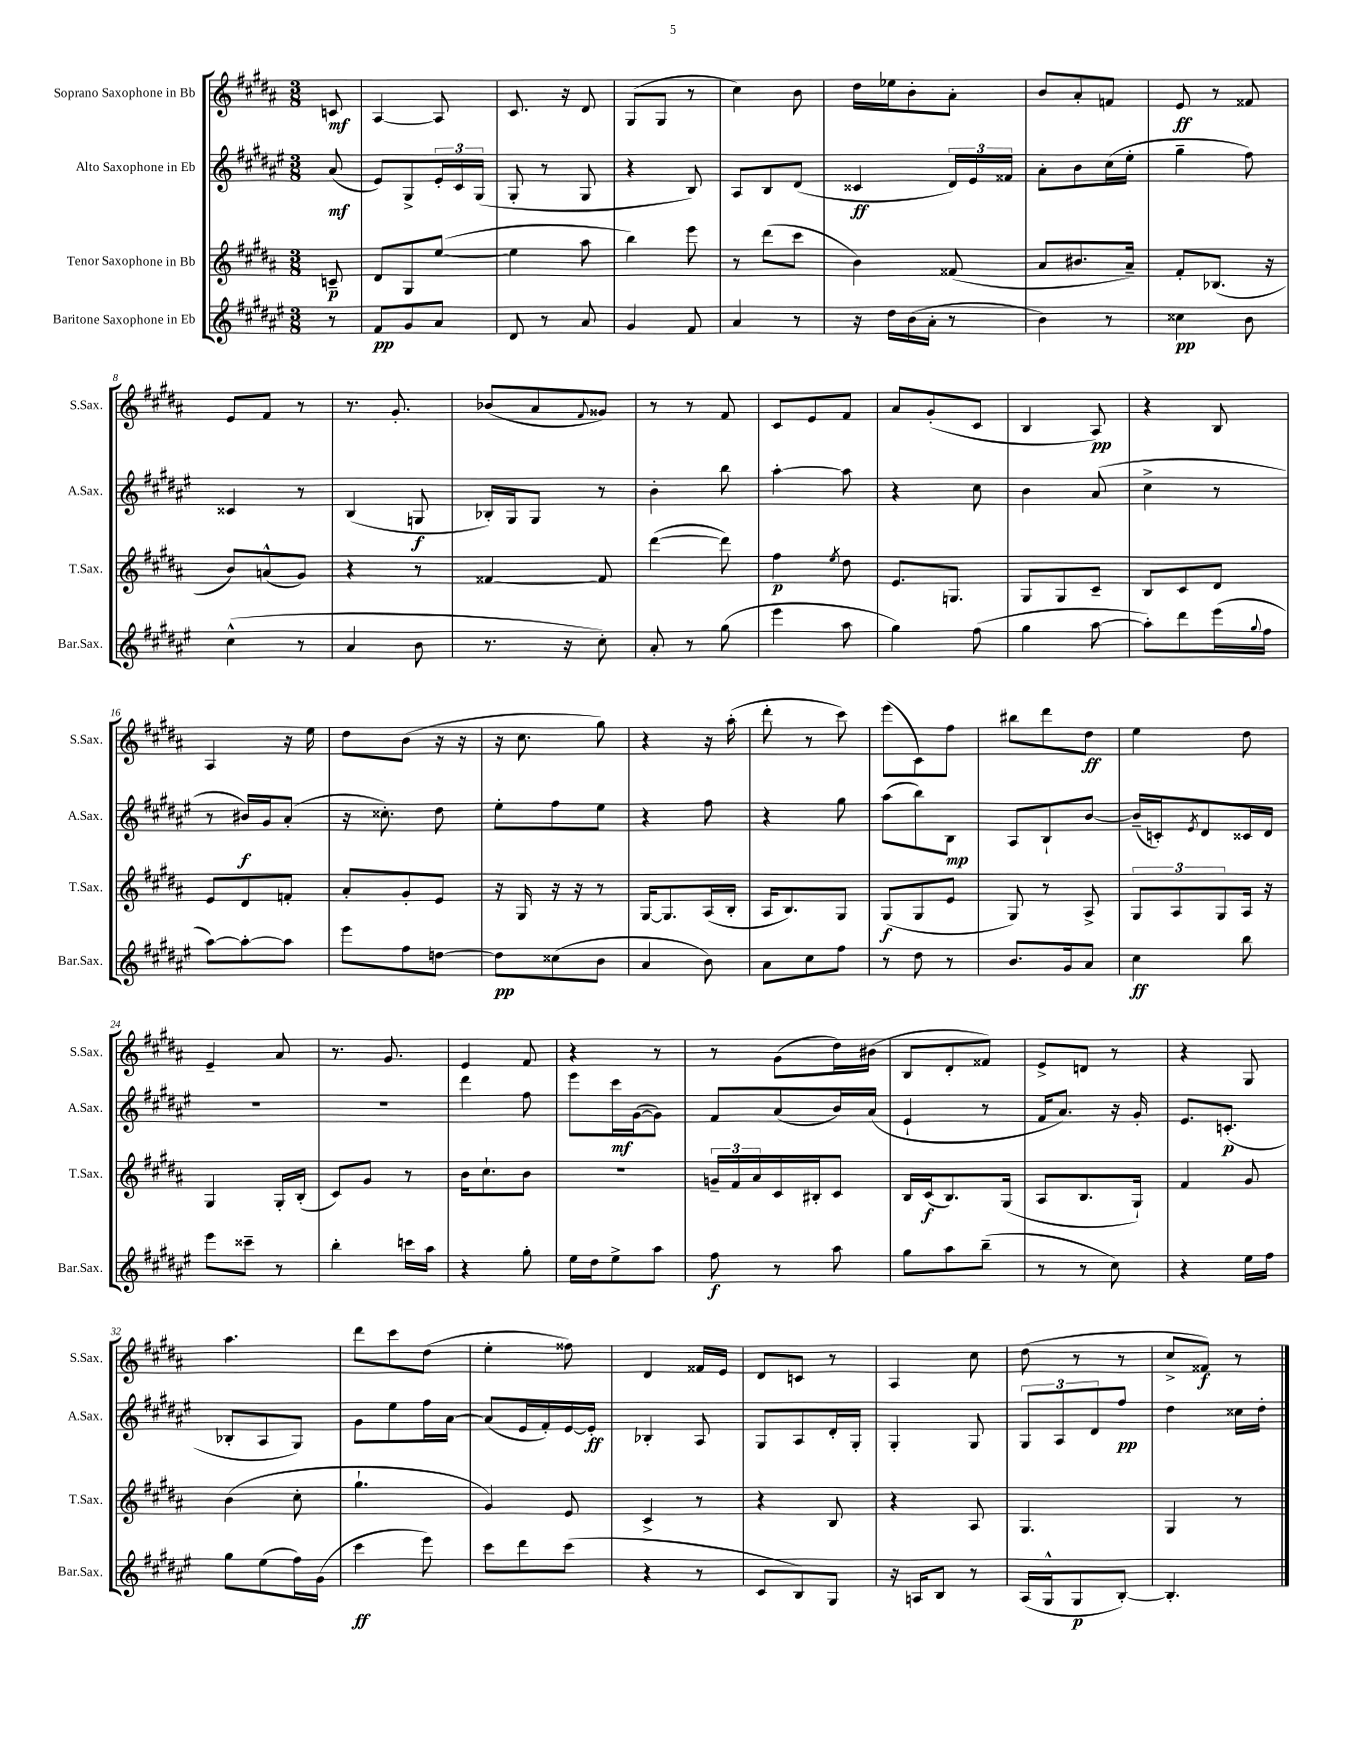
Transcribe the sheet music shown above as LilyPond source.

<<
\new StaffGroup <<
\new Staff = "s0" \with { instrumentName = "Soprano Saxophone in Bb" shortInstrumentName = "S.Sax." } {
    \clef treble \key b \major \numericTimeSignature \time 3/8 \partial 8
    c'8\mf |
    ais4~ ais8 |
    cis'8. r16 dis'8 |
    gis8( gis8 r8 |
    cis''4) b'8 |
    dis''16 ees''16 b'8-. ais'8-. |
    b'8 ais'8-. f'8 |
    e'8\ff r8 fisis'8 |
    e'8 fis'8 r8 |
    r8. gis'8.-. |
    bes'8( ais'8 \appoggiatura { fis'8 } gisis'8) |
    r8 r8 fis'8 |
    cis'8 e'8 fis'8 |
    ais'8 gis'8-.( cis'8 |
    b4 ais8\pp) |
    r4 b8 |
    ais4 r16 e''16 |
    dis''8 b'8( r16 r16 |
    r16 cis''8. gis''8) |
    r4 r16 ais''16-.( |
    dis'''8-. r8 cis'''8) |
    e'''8( cis'8) fis''8 |
    bis''8 dis'''8 dis''8\ff |
    e''4 dis''8 |
    e'4-- ais'8 |
    r8. gis'8. |
    e'4 fis'8 |
    r4 r8 |
    r8 gis'8( dis''16) bis'16( |
    b8 dis'8-. fisis'8) |
    e'8-> d'8 r8 |
    r4 gis8 |
    ais''4. |
    dis'''8 cis'''8 dis''8( |
    e''4-. fisis''8) |
    dis'4 fisis'16 e'16 |
    dis'8 c'8 r8 |
    ais4 cis''8 |
    dis''8( r8 r8 |
    cis''8-> fisis'8\f) r8 \bar "|." |
}
\new Staff = "s1" \with { instrumentName = "Alto Saxophone in Eb" shortInstrumentName = "A.Sax." } {
    \clef treble \key fis \major \numericTimeSignature \time 3/8 \partial 8
    ais'8\mf( |
    eis'8) gis8-> \tuplet 3/2 { eis'16-. cis'16 gis16( } |
    gis8-. r8 gis8 |
    r4 b8) |
    ais8 b8 dis'8( |
    cisis'4\ff \tuplet 3/2 { dis'16) eis'16 fisis'16 } |
    ais'8-. b'8 cis''16( eis''16-. |
    gis''4-- fis''8) |
    cisis'4 r8 |
    b4( g8\f |
    bes16-.) gis16 gis8 r8 |
    b'4-. b''8 |
    ais''4~-. ais''8 |
    r4 cis''8 |
    b'4 ais'8( |
    cis''4-> r8 |
    r8 bis'16\f) gis'16 ais'8-.( |
    r16 cisis''8.-.) dis''8 |
    eis''8-. fis''8 eis''8 |
    r4 fis''8 |
    r4 gis''8 |
    ais''8( b''8) b8\mp |
    ais8 b8-! b'8~ |
    b'16--( c'16-.) \acciaccatura { eis'8 } dis'8 cisis'16 dis'16 |
    R4. |
    R4. |
    dis'''4 fis''8 |
    eis'''8 cis'''16\mf gis'16~( gis'8) |
    fis'8 ais'8( b'16) ais'16( |
    eis'4-! r8 |
    fis'16 ais'8.) r16 gis'16-. |
    eis'8. c'8.-.\p( |
    bes8-. ais8 gis8) |
    gis'8 eis''8 fis''16 ais'16~ |
    ais'8( eis'16 fis'16-.) eis'16~ eis'16-.\ff |
    bes4-. ais8 |
    gis8 ais8 dis'16-. gis16-. |
    gis4-. gis8 |
    \tuplet 3/2 { gis8 ais8 dis'8 } fis''8\pp |
    dis''4 cisis''16 dis''16-. \bar "|." |
}
\new Staff = "s2" \with { instrumentName = "Tenor Saxophone in Bb" shortInstrumentName = "T.Sax." } {
    \clef treble \key b \major \numericTimeSignature \time 3/8 \partial 8
    c'8--\p |
    dis'8 gis8 e''8~( |
    e''4 ais''8 |
    b''4) e'''8 |
    r8 dis'''8( cis'''8 |
    b'4) fisis'8( |
    ais'8 bis'8. ais'16--) |
    fis'8-. bes8.( r16 |
    b'8) a'8-^( gis'8) |
    r4 r8 |
    fisis'4~ fisis'8 |
    dis'''4~( dis'''8) |
    fis''4\p \acciaccatura { e''8 } dis''8 |
    e'8. g8. |
    gis8 gis8 cis'8-- |
    b8 cis'8 dis'8 |
    e'8 dis'8 f'8-. |
    ais'8-. gis'8-. e'8 |
    r16 gis16 r16 r16 r8 |
    gis16~ gis8. ais16( b16-. |
    ais16 b8.) gis8 |
    gis8\f( gis8 e'8 |
    gis8) r8 ais8-> |
    \tuplet 3/2 { gis8 ais8 gis8 } ais16 r16 |
    gis4 gis16-. b16-.( |
    cis'8) gis'8 r8 |
    b'16 cis''8.-! b'8 |
    R4. |
    \tuplet 3/2 { g'16-- fis'16 ais'16 } cis'16 bis16-. cis'8 |
    b16 cis'16\f( b8.) gis16( |
    ais8 b8. gis16-!) |
    fis'4 gis'8 |
    b'4( cis''8-. |
    gis''4.-! |
    gis'4) e'8 |
    cis'4-> r8 |
    r4 b8 |
    r4 ais8 |
    gis4. |
    gis4 r8 \bar "|." |
}
\new Staff = "s3" \with { instrumentName = "Baritone Saxophone in Eb" shortInstrumentName = "Bar.Sax." } {
    \clef treble \key fis \major \numericTimeSignature \time 3/8 \partial 8
    r8 |
    fis'8\pp gis'8 ais'8 |
    dis'8 r8 ais'8 |
    gis'4 fis'8 |
    ais'4 r8 |
    r16 dis''16 b'16( ais'16-. r8 |
    b'4) r8 |
    cisis''4\pp b'8 |
    cis''4-^( r8 |
    ais'4 b'8 |
    r8. r16 cis''8-.) |
    ais'8-. r8 gis''8( |
    eis'''4 ais''8 |
    gis''4) fis''8( |
    gis''4 ais''8~ |
    ais''8-.) dis'''8 eis'''16( \appoggiatura { gis''8 } fis''16 |
    ais''8~) ais''8~-. ais''8 |
    eis'''8 fis''8 d''8~ |
    d''8\pp cisis''8( b'8 |
    ais'4 b'8) |
    ais'8 cis''8 fis''8 |
    r8 dis''8 r8 |
    b'8. gis'16 ais'8 |
    cis''4\ff b''8 |
    eis'''8 cisis'''8-- r8 |
    b''4-. c'''16 ais''16 |
    r4 gis''8-. |
    eis''16 dis''16 eis''8-> ais''8 |
    fis''8\f r8 ais''8 |
    gis''8 ais''8 b''8--( |
    r8 r8 cis''8) |
    r4 eis''16 fis''16 |
    gis''8 eis''8( fis''16) gis'16( |
    cis'''4\ff eis'''8) |
    cis'''8 dis'''8 cis'''8( |
    r4 r8 |
    cis'8 b8) gis8 |
    r16 a16 b8 r8 |
    ais16( gis16-^ gis8\p b8~-.) |
    b4.-. \bar "|." |
}
>>
>>
